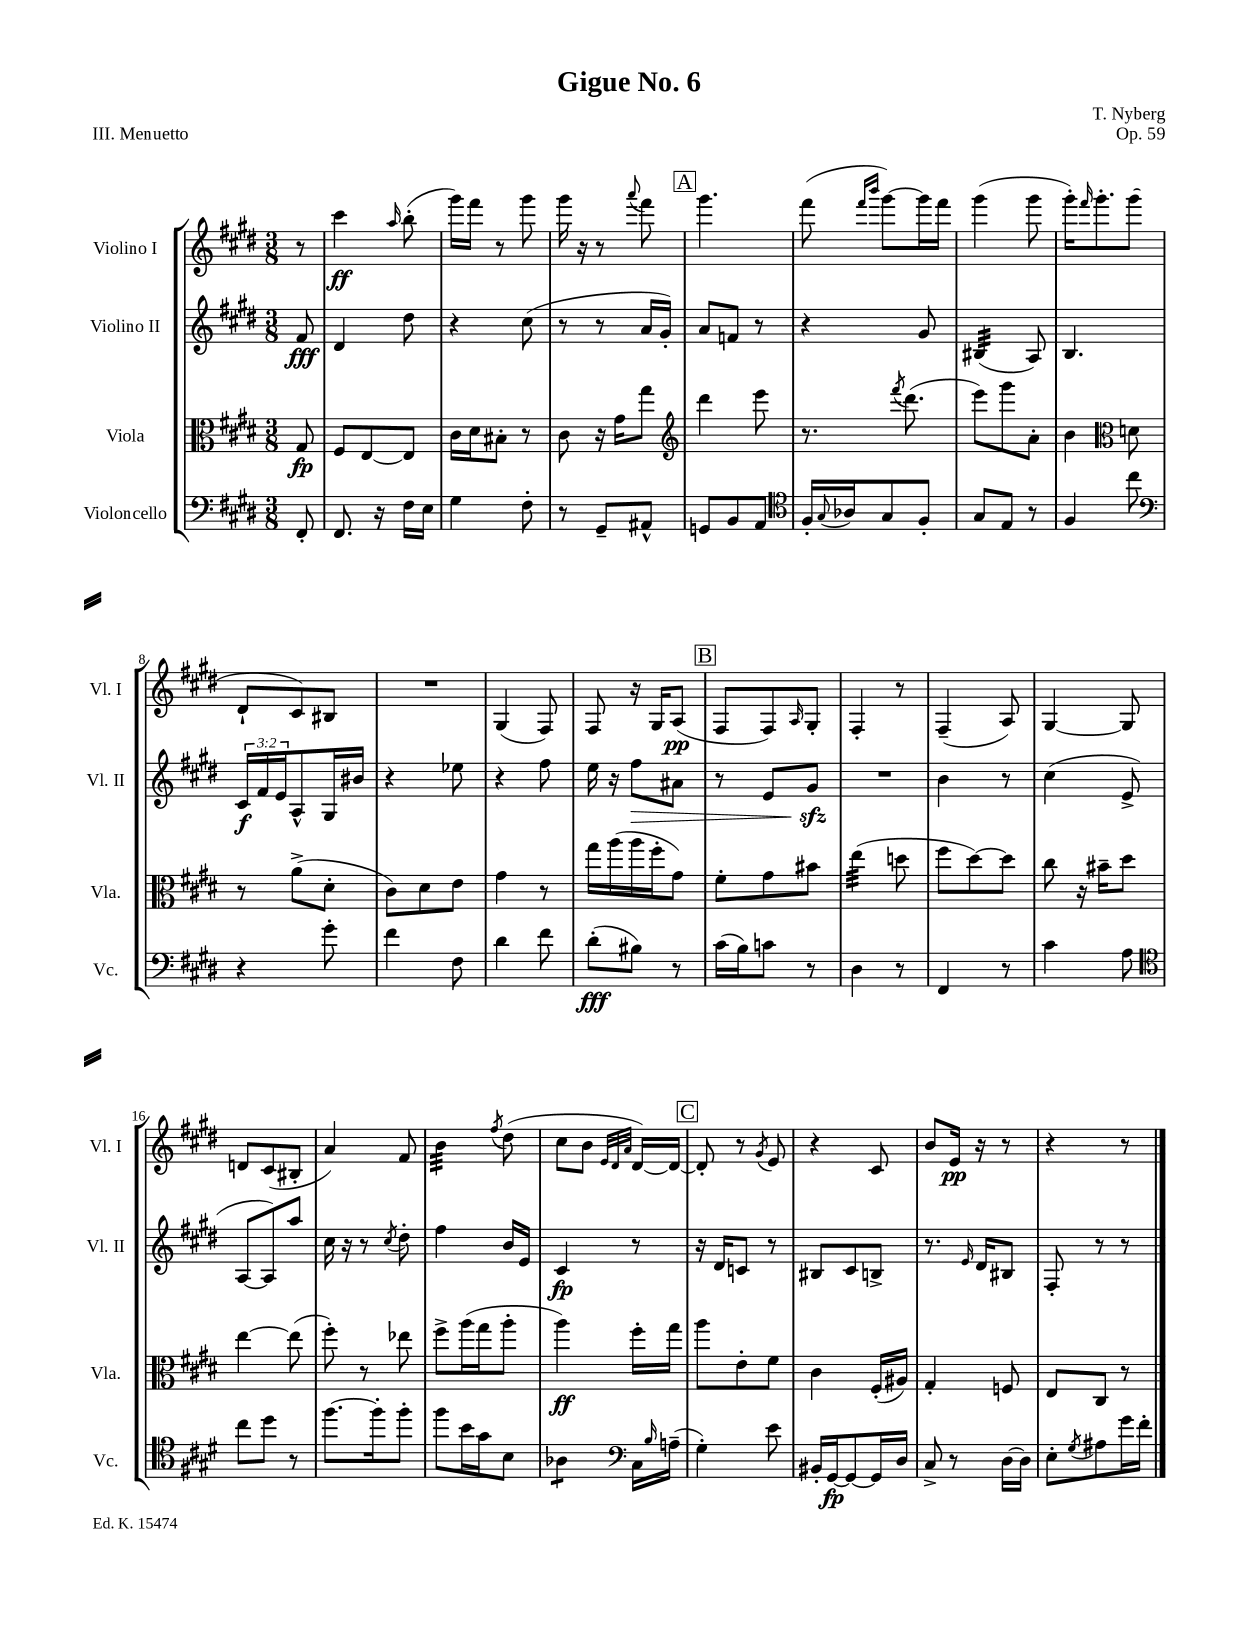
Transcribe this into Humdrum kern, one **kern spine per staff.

**kern	**kern	**kern	**kern
*staff4	*staff3	*staff2	*staff1
*clefF4	*clefC3	*clefG2	*clefG2
*k[f#c#g#d#]	*k[f#c#g#d#]	*k[f#c#g#d#]	*k[f#c#g#d#]
*M3/8	*M3/8	*M3/8	*M3/8
8FF#'/	8G#/	8f#/	8r
=	=	=	=
8.FF#/	8F#/L	4d#/	4ccc#\
.	[8E/	.	.
16r	.	.	.
.	.	.	16qqaa/
16F#\LL	8E/]J	8dd#\	(8bb'\
16E\JJ	.	.	.
=	=	=	=
4G#\	16c#\LL	4r	16ggg#\LL)
.	16d#\J	.	16fff#\JJ
.	8B#'\J	.	8r
8F#'\	8r	(8cc#\	8ggg#\
=	=	=	=
8r	8c#\	8r	16ggg#\
.	.	.	16r
8GG#~/L	16r	8r	8r
.	16g#\LK	.	.
.	.	.	8qqaaa/
8AA#^^/J	8gg#\J	16a/LL	8fff#\
.	.	16g#'/JJ)	.
=	=	=	=
*	*clefG2	*	*
8GG/L	4ddd#\	8a/L	4.ggg#\
8BB/	.	8f/J	.
8AA/J	8eee\	8r	.
=	=	=	=
*clefC4	*	*	*
16F#'/LL	8.r	4r	(8fff#\
8qqG#/	.	.	.
16A-/J	.	.	.
.	.	.	16qqfff#/LL
.	.	.	16qqbbb/JJ
8G#/	.	.	[8ggg#\L)
.	8qfff#/	.	.
.	(8.ddd#\	.	.
8F#'/J	.	8g#/	16ggg#\]L
.	.	.	16fff#\JJ
=	=	=	=
8G#/L	8eee\L)	(4B#/	(4ggg#\
8E/J	8ggg#\	.	.
8r	8a'\J	8A/)	8ggg#\
=	=	=	=
4F#/	4b\	4.B/	16ggg#'\LK)
.	.	.	16qqfff#/
.	.	.	8.ggg#'\
*	*clefC3	*	*
8cc#\	8d\	.	(8ggg#\J
=	=	=	=
*clefF4	*	*	*
4r	8r	24c#/LL	8d#`/L
.	.	24f#/	.
.	.	24e/J	.
.	(8a^\L	8A^^/	8c#/)
8g#'\	8d#'\J	16G#/L	8B#/J
.	.	16b#/JJ	.
=	=	=	=
4f#\	8c#\L)	4r	4.r
.	8d#\	.	.
8F#\	8e\J	8ee-\	.
=	=	=	=
4d#\	4g#\	4r	(4G#/
8f#\	8r	8ff#\	8F#/)
=	=	=	=
(8d#'\L	16gg#\LL	16ee\	8F#/
.	(16aa\	16r	.
8B#\J)	16aa\	8ff#\L	16r
.	16ff#'\J	.	16G#/LK
8r	8g#\J)	8a#\J	(8A/J
=	=	=	=
(16c#\LL	8f#'\L	8r	8F#/L
16B\J)	.	.	.
8c\J	8g#\	8e/L	8F#/)
.	.	.	16qqA/
8r	8b#\J	8g#/J	8G#'/J
=	=	=	=
4D#\	(4ee\	4.r	4F#'/
8r	8dd\	.	8r
=	=	=	=
4FF#/	8ff#\L	4b\	(4F#~/
.	[8dd#\)	.	.
8r	8dd#\]J	8r	8A/)
=	=	=	=
4c#\	8cc#\	(4cc#\	[4G#/
.	16r	.	.
.	16b#~\LK	.	.
8A\	8dd#\J	8e^/	8G#/]
=	=	=	=
*clefC4	*	*	*
8cc#\L	[4ee\	[8A/L	8d/L
8dd#\J	.	8A/])	(8c#/
8r	(8ee\]	8aa/J	8B#'/J
=	=	=	=
[8.ff#\L	8ff#'\)	16cc#\	4a/)
.	.	16r	.
.	8r	8r	.
16ff#'\]k	.	.	.
.	.	8qcc#/	.
8ff#'\J	8ee-\	8dd#'\	8f#/
=	=	=	=
8ff#\L	8ff#^\L	4ff#\	4b\
16b\L	(16aa\L	.	.
16g#\J	16gg#\J	.	.
.	.	.	8qff#/
8B\J	8aa'\J	16b/LL	(8dd#\
.	.	16e/JJ	.
=	=	=	=
4A-\	4aa\)	4c#/	8cc#\L
.	.	.	8b\J
*clefF4	*	*	*
.	.	.	32qqe/LLL
.	.	.	32qqd#/
.	.	.	32qqa/JJJ
16C#\LL	16ff#'\LL	8r	[16d#/LL)
16qqB/	.	.	.
(16A~\JJ	16gg#\JJ	.	16d#/_JJ
=	=	=	=
4G#'\)	8aa\L	16r	8d#'/]
.	.	16d#/LK	.
.	8e'\	8c/J	8r
.	.	.	8qg#/
8e\	8f#\J	8r	8e/
=	=	=	=
16BB#'/LL	4c#\	8B#/L	4r
[16GG#/J	.	.	.
8GG#/_	.	8c#/	.
16GG#/]L	(16F#'/LL	8B^/J	8c#/
16D#/JJ	16A#/JJ)	.	.
=	=	=	=
8C#^/	4G#'/	8.r	8b/L
8r	.	.	16e/Jk
.	.	16qqe/	.
.	.	16d#/LK	16r
[16D#\LL	8F/	8B#/J	8r
16D#\]JJ	.	.	.
=	=	=	=
8E'\L	8E/L	8F#'/	4r
8qG#/	.	.	.
8A#\	8C#/J	8r	.
16g#\L	8r	8r	8r
16f#'\JJ	.	.	.
==	==	==	==
*-	*-	*-	*-
